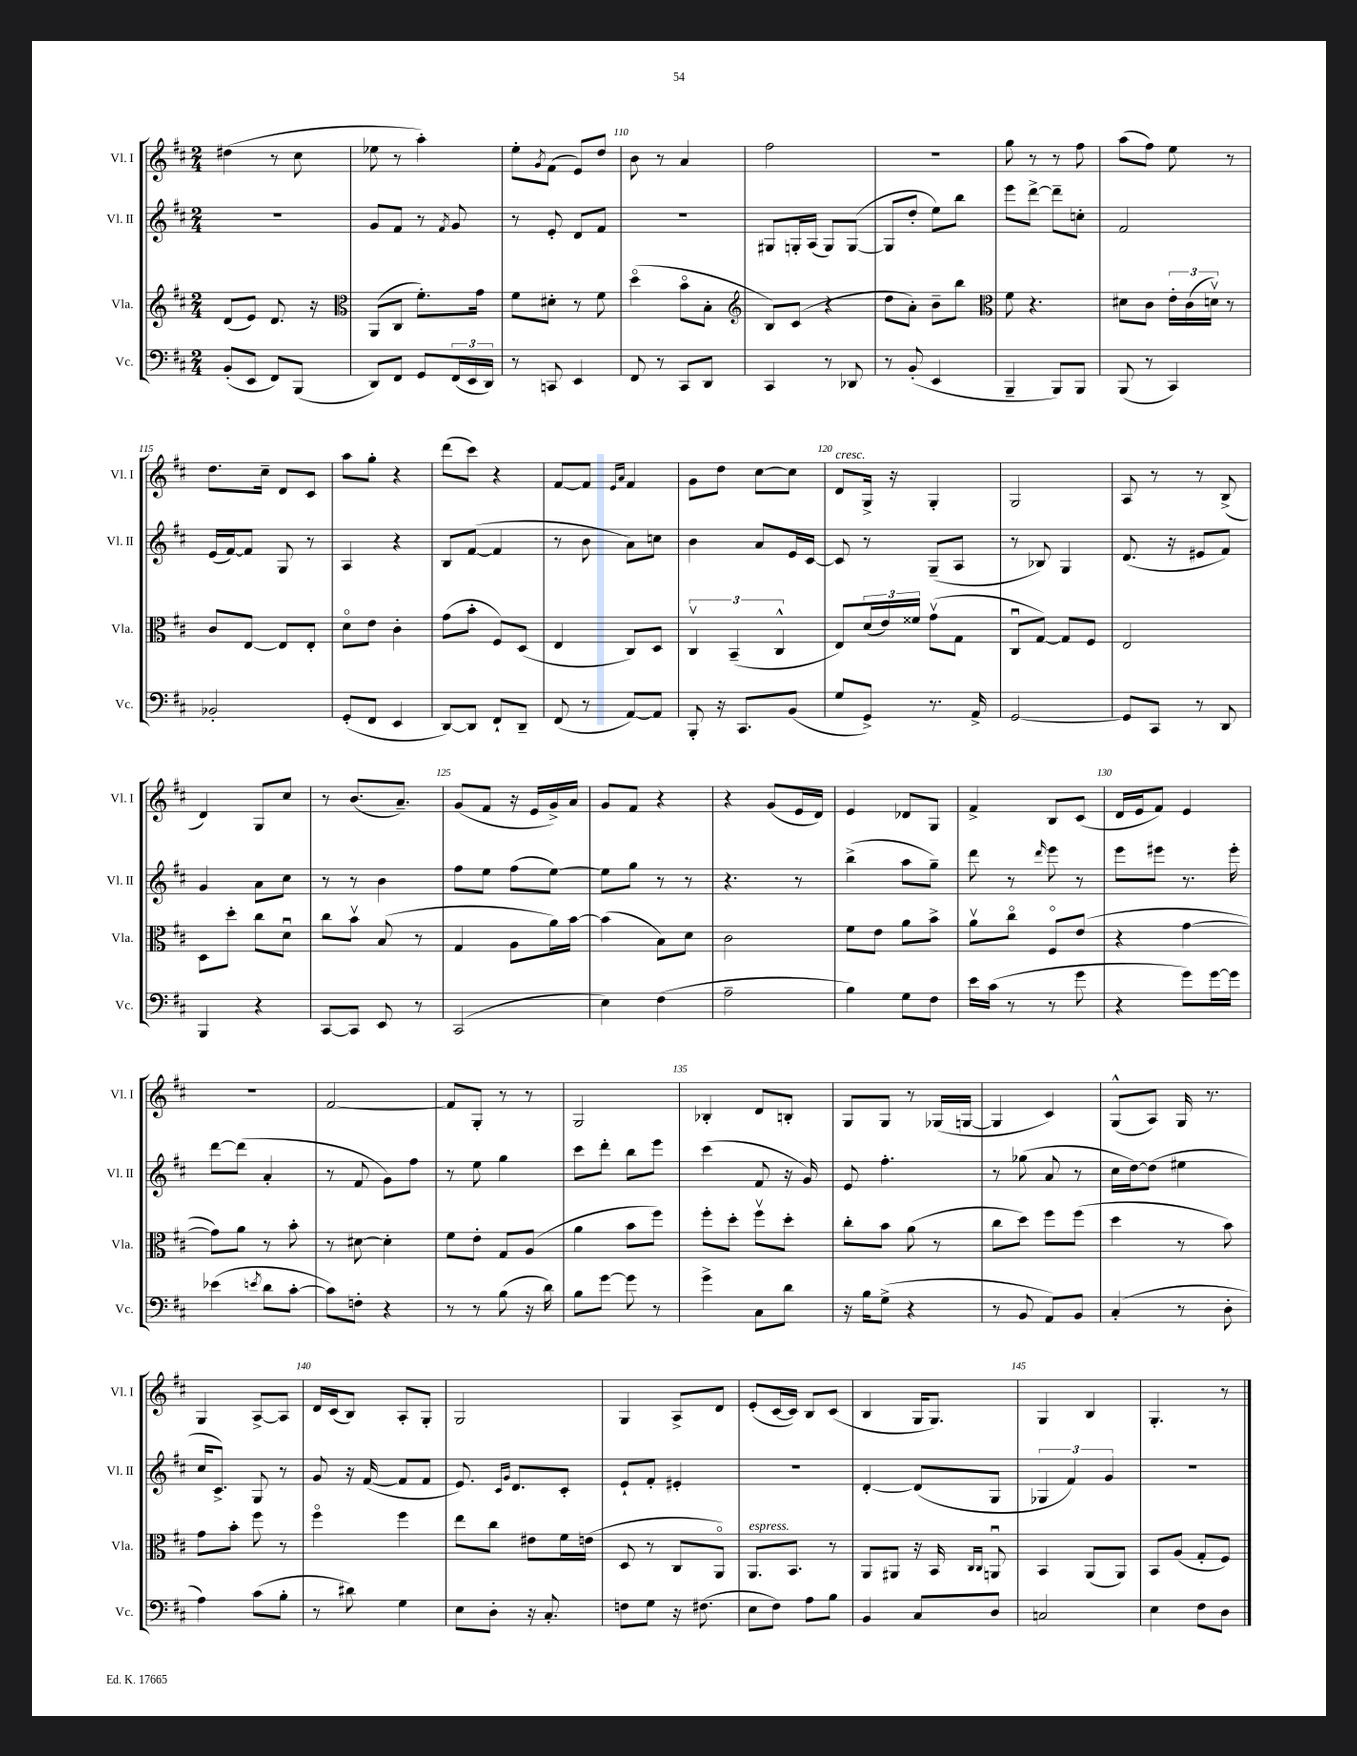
<<
\new StaffGroup <<
\new Staff = "s0" \with { instrumentName = "Vl. I" shortInstrumentName = "Vl. I" } {
    \clef treble \key d \major \numericTimeSignature \time 2/4
    dis''4( r8 cis''8 |
    ees''8 r8 a''4-.) |
    e''8-. \acciaccatura { g'8 } fis'8( e'8) d''8 |
    b'8 r8 a'4 |
    fis''2 |
    R2 |
    g''8 r8 r8 fis''8 |
    a''8( fis''8) e''8 r8 |
    d''8. cis''16-- d'8 cis'8 |
    a''8 g''8-. r4 |
    d'''8( cis'''8) r4 |
    fis'8~ fis'8 \grace { e'16 a'16 } fis'4 |
    g'8 d''8 cis''8~ cis''8 |
    d'8^\markup { \italic "cresc." } g16-> r16 g4-. |
    g2 |
    a8 r8 r8 b8->( |
    d'4) g8 cis''8 |
    r8 b'8.( a'8.--) |
    g'8( fis'8 r16 e'16 g'16->) a'16 |
    g'8 fis'8 r4 |
    r4 g'8( e'16 d'16) |
    e'4 des'8 g8 |
    fis'4-> b8 cis'8( |
    d'16 e'16 fis'8) e'4 |
    r2 |
    fis'2~ |
    fis'8 g8-. r8 r8 |
    g2 |
    bes4-. d'8 b8-. |
    g8 g8 r8 ges16( g16~ |
    g4 cis'4) |
    g8-^( a8) g16 r8. |
    g4 a8~-> a8 |
    d'16 cis'16( b8) a8-. g8-. |
    g2 |
    g4 a8-> d'8 |
    e'8-.( cis'16~ cis'16) b8 cis'8( |
    b4 g16 g8.) |
    g4 b4 |
    g4.-. r8 \bar "|." |
}
\new Staff = "s1" \with { instrumentName = "Vl. II" shortInstrumentName = "Vl. II" } {
    \clef treble \key d \major \numericTimeSignature \time 2/4
    r2 |
    g'8 fis'8 r8 \acciaccatura { fis'8 } g'8 |
    r8 e'8-. d'8 fis'8 |
    R2 |
    gis8 g16-. a16( g8) g8~( |
    g8 d''8-. e''8) b''8 |
    e'''8 d'''8~-> d'''8-- c''8-. |
    fis'2 |
    e'16( fis'16~) fis'8 g8 r8 |
    a4 r4 |
    b8 fis'8~( fis'4 |
    r8 b'8 a'8) c''8 |
    b'4 a'8 e'16 cis'16~ |
    cis'8 r8 g8--( a8 |
    r8 bes8) g4 |
    d'8.( r16 eis'8 fis'8) |
    g'4 a'8 cis''8 |
    r8 r8 b'4 |
    fis''8 e''8 fis''8( e''8~) |
    e''8 g''8 r8 r8 |
    r4. r8 |
    b''4->( a''8 g''8--) |
    d'''8 r8 \grace { d'''16 } e'''8 r8 |
    e'''8 eis'''8 r8. eis'''16-. |
    d'''8~ d'''8( a'4-. |
    r8 fis'8 g'8) fis''8 |
    r8 e''8 g''4 |
    cis'''8 d'''8-. b''8 e'''8 |
    cis'''4( fis'8 r16 g'16) |
    e'8 fis''4.-. |
    r8 ges''8( a'8 r8 |
    cis''16 d''16~) d''8( eis''4 |
    cis''16 cis'8.->) g8 r8 |
    g'8 r16 fis'16~( fis'8 fis'8 |
    e'8.) \grace { cis'16 g'16 } d'8. cis'8-. |
    e'8-! fis'8-. eis'4-. |
    r2 |
    d'4~-. d'8( g8 |
    \tuplet 3/2 { ges4 fis'4) g'4 } |
    R2 \bar "|." |
}
\new Staff = "s2" \with { instrumentName = "Vla." shortInstrumentName = "Vla." } {
    \clef treble \key d \major \numericTimeSignature \time 2/4
    d'8( e'8) d'8. r16 |
    \clef alto a,8( cis8 fis'8.-.) g'16 |
    fis'8 dis'8-. r8 fis'8 |
    d''4\flageolet( b'8\flageolet b8-. |
    \clef treble b8) cis'8( r4 |
    d''8 a'8-.) b'8-- b''8 |
    \clef alto fis'8 r4. |
    dis'8 cis'8 \tuplet 3/2 { e'16-. cis'16( d'16\upbow) } r8 |
    cis'8 e8~ e8 e8-. |
    d'8\flageolet e'8 cis'4-. |
    g'8( b'8-. fis8) d8( |
    e4 cis8) d8 |
    \tuplet 3/2 { cis4\upbow b,4--( cis4-^ } |
    e8) \tuplet 3/2 { d'16( e'16) fisis'16 } g'8\upbow( g8 |
    cis8\downbow g8~) g8 fis8 |
    e2 |
    d8 d''8-. cis''8 d'8\downbow |
    cis''8 b'8\upbow b8( r8 |
    g4 a8 a'16) b'16~ |
    b'4( b8) d'8 |
    cis'2 |
    fis'8 e'8 a'8 b'8-> |
    a'8\upbow cis''8\flageolet fis8\flageolet e'8( |
    r4 g'4~ |
    g'8) a'8 r8 b'8-. |
    r8 dis'8~ dis'4-. |
    fis'8 e'8-. g8 a8( |
    a'4 b'8 fis''8) |
    fis''8-. d''8-. fis''8\upbow d''8-. |
    cis''8-. b'8 a'8( r8 |
    cis''8 d''8) fis''8 fis''8( |
    d''4 r8 b'8) |
    g'8 b'8-. fis''8 r8 |
    fis''4\flageolet fis''4 |
    e''8 cis''8 eis'8 fis'16 e'16( |
    d8 r8 cis8 a,8\flageolet) |
    a,8.^\markup { \italic "espress." } b,8. r8 |
    a,8 ais,8 r16 b,16 \grace { cis16 cis16 } a,8\downbow |
    b,4 a,8( a,8) |
    b,8 a8( g8-. fis8) \bar "|." |
}
\new Staff = "s3" \with { instrumentName = "Vc." shortInstrumentName = "Vc." } {
    \clef bass \key d \major \numericTimeSignature \time 2/4
    b,8-.( e,8 fis,8) b,,8( |
    d,8) fis,8 g,8 \tuplet 3/2 { fis,16( e,16 d,16) } |
    r8 c,8 e,4 |
    fis,8 r8 cis,8 d,8 |
    cis,4 r8 des,8 |
    r8 b,8-.( e,4 |
    b,,4-- b,,8) b,,8 |
    b,,8( r8 cis,4) |
    bes,2-. |
    g,8-.( fis,8 e,4 |
    d,8~) d,8 fis,8-! d,8-- |
    fis,8( r8 a,8~) a,8 |
    b,,8-. r16 cis,8. b,8( |
    g8 g,8->) r8. a,16-> |
    g,2~ |
    g,8 cis,8 r8 d,8 |
    b,,4 r4 |
    cis,8~ cis,8 e,8 r8 |
    cis,2( |
    e4) fis4( |
    a2-- |
    b4) g8 fis8 |
    e'16 cis'16( r8 r8 g'8 |
    r4 g'8) g'16~ g'16 |
    ees'4( \acciaccatura { e'8 } d'8 cis'8~-. |
    cis'8) f8-. r4 |
    r8 r8 b8( r16 d'16) |
    b8 g'8~ g'8 r8 |
    g'4-> cis8 d'8 |
    r16 b16 g8->( r4 |
    r8 b,8 a,8) b,8 |
    cis4-.( r8 d8-. |
    a4) cis'8( b8-. |
    r8 dis'8) g4 |
    e8 d8-. r16 cis8.-. |
    f8 g8 r16 fis8.( |
    e8 fis8) a8 b8 |
    b,4 cis8 d8 |
    c2 |
    e4 fis8 d8 \bar "|." |
}
>>
>>
\layout { \context { \Score currentBarNumber = #107 \override BarNumber.break-visibility = ##(#f #t #t) barNumberVisibility = #(every-nth-bar-number-visible 5) } }
